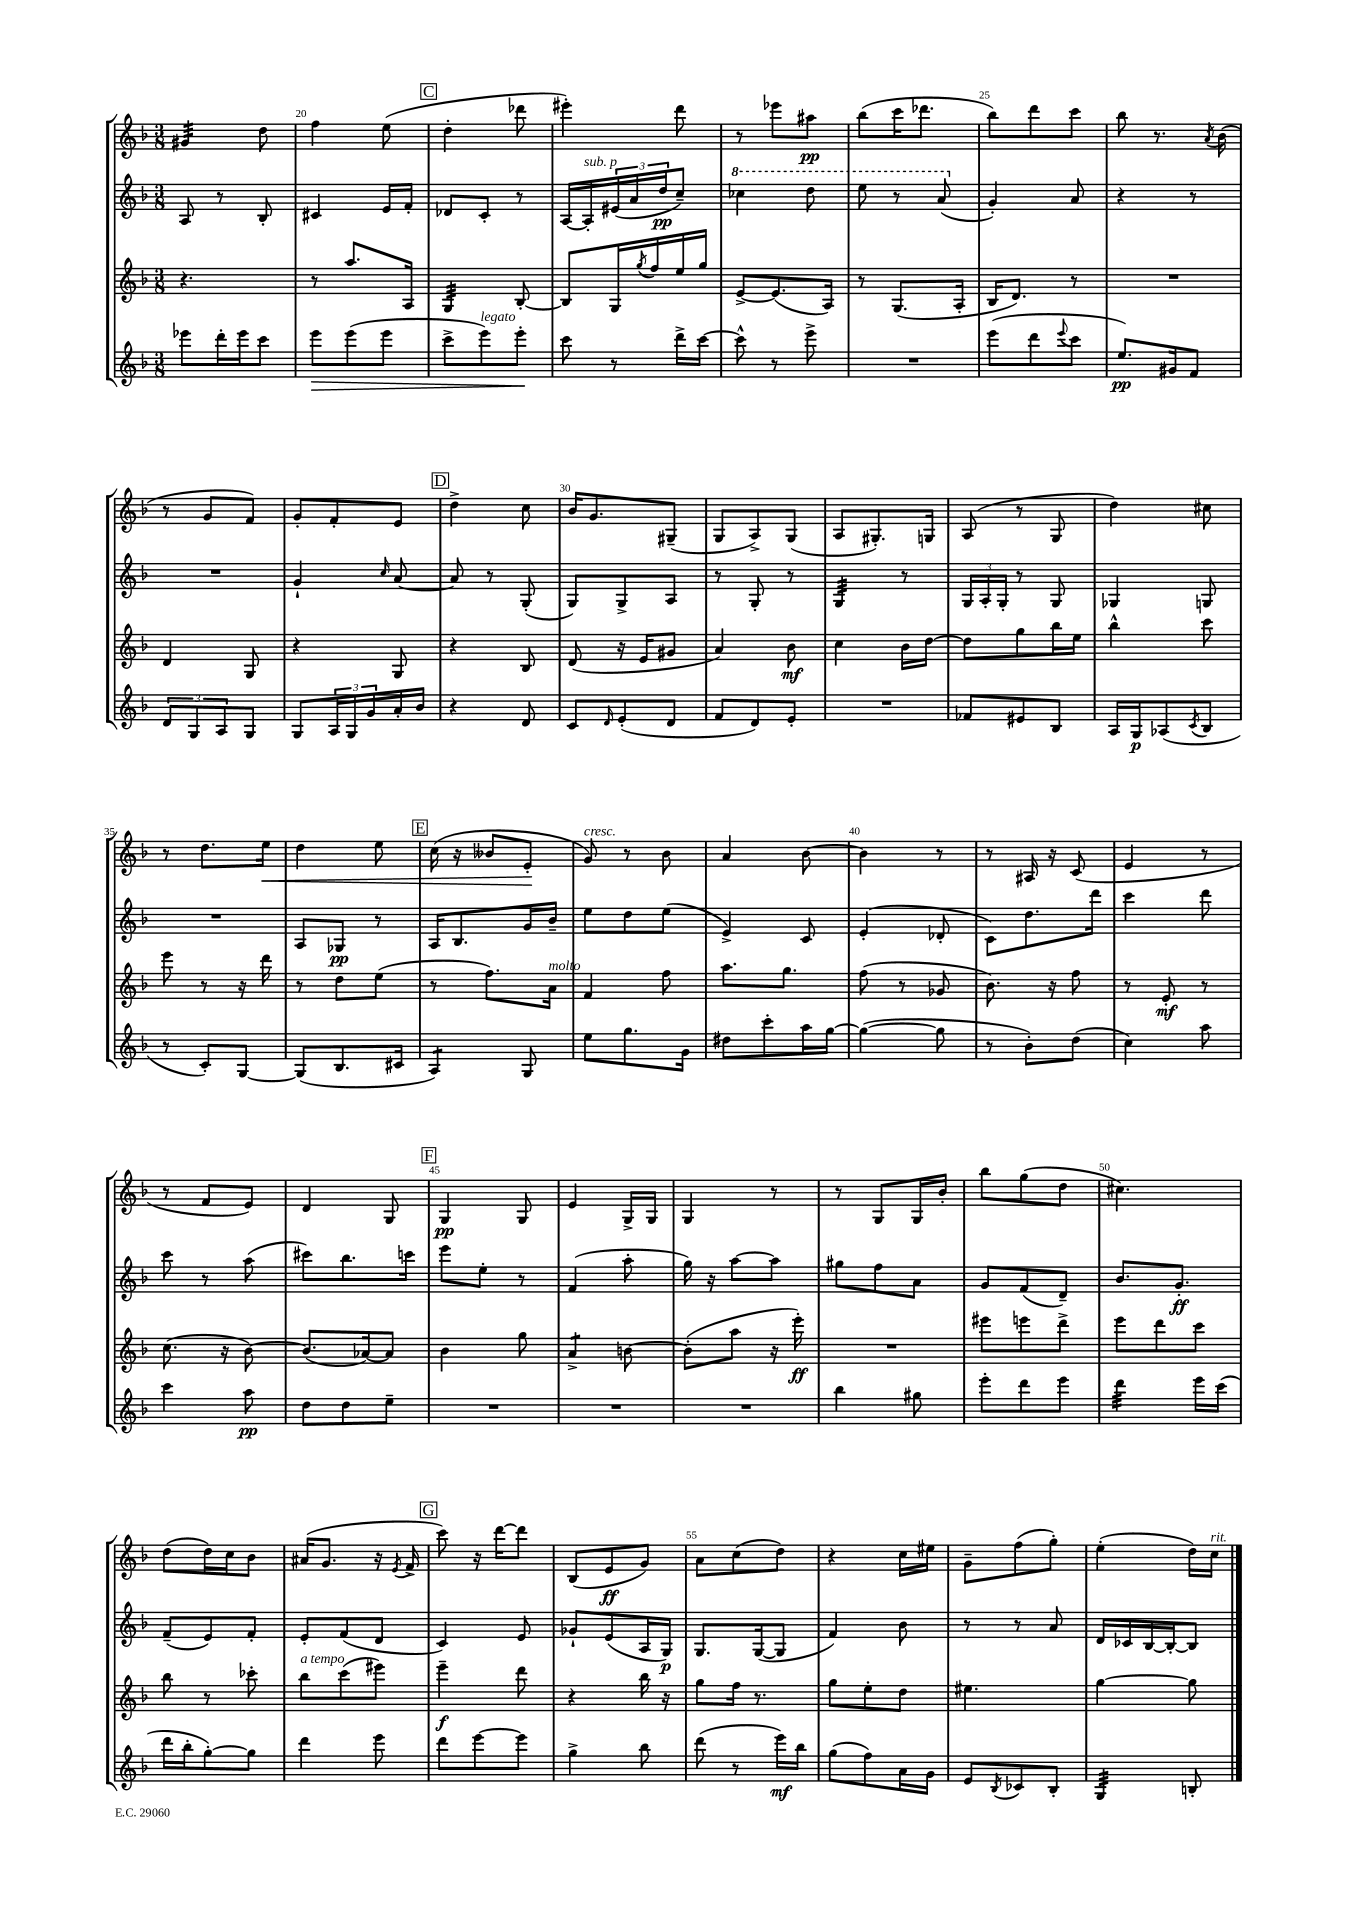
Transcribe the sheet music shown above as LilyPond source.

<<
\new StaffGroup <<
\new Staff = "s0" {
    \clef treble \key f \major \numericTimeSignature \time 3/8
    gis'4:32 d''8 |
    f''4 e''8( |
    \mark \markup { \box "C" } d''4-. des'''8 |
    eis'''4-.) d'''8 |
    r8 ees'''8 ais''8\pp |
    bes''8( c'''16 des'''8. |
    bes''8) d'''8 c'''8 |
    bes''8 r8. \acciaccatura { a'8 } bes'16( |
    r8 g'8 f'8) |
    g'8-. f'8-. e'8 |
    \mark \markup { \box "D" } d''4-> c''8 |
    bes'16 g'8. gis8--( |
    g8 a8->) g8( |
    a8 gis8.-.) g16 |
    a8( r8 g8 |
    d''4) cis''8 |
    r8 d''8. e''16\< |
    d''4 e''8 |
    \mark \markup { \box "E" } c''16( r16 beses'8 e'8-.\! |
    g'8^\markup { \italic "cresc." }) r8 bes'8 |
    a'4 bes'8~ |
    bes'4 r8 |
    r8 ais16 r16 c'8( |
    e'4 r8 |
    r8 f'8 e'8) |
    d'4 g8 |
    \mark \markup { \box "F" } g4\pp g8 |
    e'4 g16-> g16 |
    g4 r8 |
    r8 g8 g16 bes'16-. |
    bes''8 g''8( d''8 |
    cis''4.) |
    d''8( d''16) c''16 bes'8 |
    ais'16( g'8. r16 \acciaccatura { e'8 } f'16-> |
    \mark \markup { \box "G" } c'''8) r16 d'''16~ d'''8 |
    bes8( e'8\ff g'8) |
    a'8 c''8( d''8) |
    r4 c''16 eis''16 |
    g'8-- f''8( g''8-.) |
    e''4-.( d''16) c''16^\markup { \italic "rit." } \bar "|." |
}
\new Staff = "s1" {
    \clef treble \key f \major \numericTimeSignature \time 3/8
    a8 r8 bes8-. |
    cis'4 e'16 f'16-. |
    \mark \markup { \box "C" } des'8 c'8-. r8 |
    a16~ a16-.^\markup { \italic "sub. p" } \tuplet 3/2 { eis'16( a'16 d''16\pp } c''8--) |
    \ottava #1 ces'''4 d'''8 |
    e'''8 r8 a''8( \ottava #0 |
    g'4-.) a'8 |
    r4 r8 |
    R4. |
    g'4-! \grace { c''16 } a'8~ |
    \mark \markup { \box "D" } a'8 r8 g8-.( |
    g8) g8-> a8 |
    r8 g8-. r8 |
    g4:32 r8 |
    \tuplet 3/2 { g16 a16-. g16-. } r8 g8 |
    ges4 g8 |
    R4. |
    a8 ges8\pp r8 |
    \mark \markup { \box "E" } a16 bes8. g'16 bes'16-- |
    e''8 d''8 e''8( |
    e'4->) c'8 |
    e'4-.( des'8-. |
    c'8) d''8. d'''16 |
    c'''4 d'''8 |
    c'''8 r8 a''8( |
    cis'''8) bes''8. c'''16 |
    \mark \markup { \box "F" } e'''8 e''8-. r8 |
    f'4( a''8-. |
    g''16) r16 a''8~ a''8 |
    gis''8 f''8 a'8 |
    g'8 f'8( d'8--) |
    bes'8. g'8.-.\ff |
    f'8--( e'8) f'8-. |
    e'8-. f'8( d'8 |
    \mark \markup { \box "G" } c'4) e'8 |
    ges'8-! e'8( a16 g16\p) |
    g8. g16~( g8 |
    f'4) bes'8 |
    r8 r8 a'8 |
    d'16 ces'16 bes16~ bes16~-. bes8 \bar "|." |
}
\new Staff = "s2" {
    \clef treble \key f \major \numericTimeSignature \time 3/8
    r4. |
    r8 a''8. a16 |
    \mark \markup { \box "C" } g4:32 bes8~-. |
    bes8 g16 \acciaccatura { g''8 } f''16 e''16 g''16 |
    e'8~-> e'8.( a16) |
    r8 g8.( a16-. |
    bes16 d'8.) r8 |
    R4. |
    d'4 g8 |
    r4 g8 |
    \mark \markup { \box "D" } r4 bes8 |
    d'8( r16 e'16 gis'8 |
    a'4) bes'8\mf |
    c''4 bes'16 d''16~ |
    d''8 g''8 bes''16 e''16 |
    bes''4-^ c'''8 |
    e'''8 r8 r16 d'''16 |
    r8 d''8 e''8( |
    \mark \markup { \box "E" } r8 f''8.) a'16^\markup { \italic "molto" } |
    f'4 f''8 |
    a''8. g''8. |
    f''8( r8 ges'8 |
    bes'8.) r16 f''8 |
    r8 e'8-.\mf r8 |
    c''8.( r16 bes'8~) |
    bes'8.( aes'16~) aes'8 |
    \mark \markup { \box "F" } bes'4 g''8 |
    a'4:8-> b'8~ |
    b'8-.( a''8 r16 e'''16-.\ff) |
    R4. |
    eis'''8 e'''8 d'''8-> |
    e'''8 d'''8 c'''8 |
    bes''8 r8 ces'''8-. |
    bes''8^\markup { \italic "a tempo" } c'''8( eis'''8) |
    \mark \markup { \box "G" } e'''4--\f d'''8 |
    r4 bes''16 r16 |
    g''8 f''16 r8. |
    g''8 e''8-. d''8 |
    eis''4. |
    g''4~ g''8 \bar "|." |
}
\new Staff = "s3" {
    \clef treble \key f \major \numericTimeSignature \time 3/8
    ees'''8 d'''16-. ees'''16 c'''8 |
    e'''8\> e'''8( e'''8 |
    \mark \markup { \box "C" } c'''8-> e'''8^\markup { \italic "legato" }) e'''8-.\! |
    c'''8 r8 d'''16-> c'''16~ |
    c'''8-^ r8 e'''8-> |
    R4. |
    e'''8( d'''8 \appoggiatura { e'''8 } c'''8 |
    e''8.\pp) gis'16 f'8 |
    \tuplet 3/2 { d'8 g8 a8 } g8 |
    g8 \tuplet 3/2 { a16 g16 g'16 } a'16-. bes'16 |
    \mark \markup { \box "D" } r4 d'8 |
    c'8 \grace { d'16 } e'8-.( d'8 |
    f'8 d'8) e'8-. |
    R4. |
    fes'8 eis'8 bes8 |
    a16 g16\p aes8( \acciaccatura { c'8 } bes8 |
    r8 c'8-.) g8~ |
    g8( bes8. cis'16 |
    \mark \markup { \box "E" } a4:8) g8 |
    e''8 g''8. g'16 |
    dis''8 c'''8-. a''16 g''16~ |
    g''4~( g''8 |
    r8 bes'8-.) d''8( |
    c''4) a''8 |
    c'''4 a''8\pp |
    d''8 d''8 e''8-- |
    \mark \markup { \box "F" } R4. |
    R4. |
    R4. |
    bes''4 gis''8 |
    e'''8-. d'''8 e'''8 |
    d'''4:32 e'''16 c'''16( |
    d'''16 bes''16-. g''8~-.) g''8 |
    d'''4 e'''8 |
    \mark \markup { \box "G" } d'''8 e'''8~ e'''8 |
    g''4-> bes''8 |
    d'''8( r8 e'''16\mf) bes''16 |
    g''8( f''8) a'16 g'16 |
    e'8 \acciaccatura { bes8 } ces'8 bes8-. |
    g4:32 b8-. \bar "|." |
}
>>
>>
\layout { \context { \Score currentBarNumber = #19 \override BarNumber.break-visibility = ##(#f #t #t) barNumberVisibility = #(every-nth-bar-number-visible 5) } }
